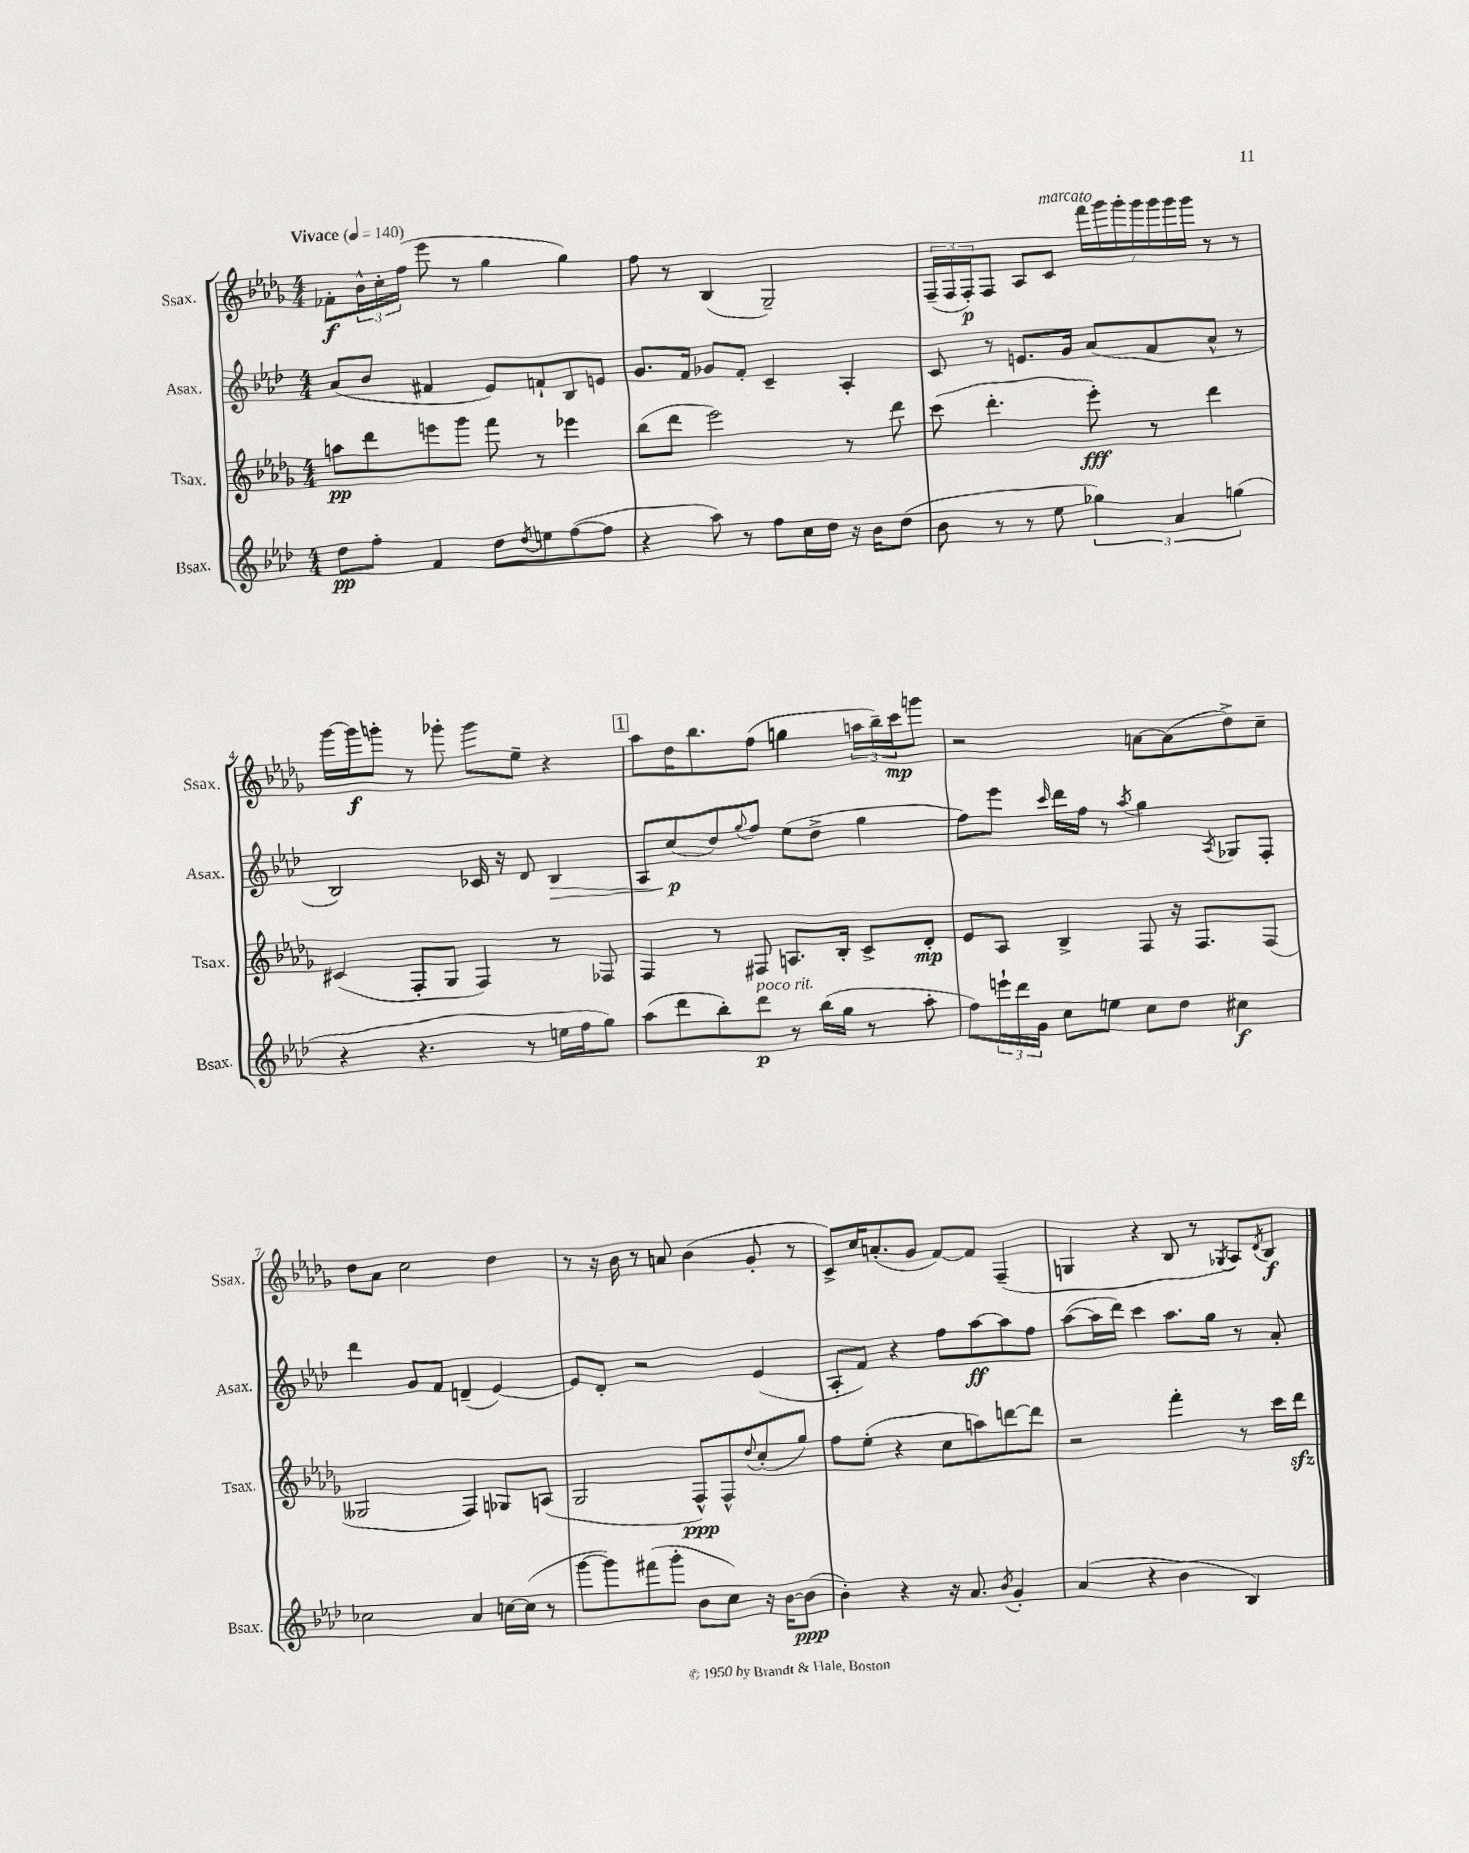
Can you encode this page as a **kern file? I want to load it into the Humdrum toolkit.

**kern	**kern	**kern	**kern
*staff4	*staff3	*staff2	*staff1
*clefG2	*clefG2	*clefG2	*clefG2
*k[b-e-a-d-]	*k[b-e-a-d-g-]	*k[b-e-a-d-]	*k[b-e-a-d-g-]
*M4/4	*M4/4	*M4/4	*M4/4
*MM140	*MM140	*MM140	*MM140
8dd-	8aa	(8a-	8f-'
8ff'	8ddd-	8b-	24b-^^
.	.	.	24cc'
.	.	.	(24ff
4f	8eee	4f#	8eee-
.	8ggg-	.	8r
8dd-	8fff	8e-)	4gg-
8qdd-	.	.	.
8ee	8r	8f`	.
([8ff	4eee-	8B-	4gg-)
8ff]	.	8e	.
=	=	=	=
4r	(8bb-	8.g	8ff
.	8ddd-	.	8r
.	.	16f	.
8aa-)	2eee-)	8g-	(4B-
8r	.	8f'	.
8ff	.	4c~	2G-~)
16cc	.	.	.
16dd-	.	.	.
16r	8r	4A-'	.
16b-	.	.	.
(8dd-	8ddd-	.	.
=	=	=	=
8b-	(8ccc	8c	(24F~
.	.	.	24F
.	.	.	24F')
8r	4.ddd-'	8r	8F
8r	.	8.e	8A-
8ee-	.	.	8c
.	.	16g	.
6gg-)	8eee-')	(8a-	28fff
.	.	.	28ggg-
.	.	.	28ggg-'
.	.	.	28ggg-
.	8r	8f	.
.	.	.	28ggg-
6a-	.	.	.
.	.	.	28ggg-
.	.	.	28ggg-
.	4ddd-	8a-^^	8r
(6gg	.	.	.
.	.	8r	8r
=	=	=	=
4r	(4c#	2B-)	[16ggg-
.	.	.	16ggg-]
.	.	.	8ggg'
4.r	8F'	.	8r
.	8G-	.	8ggg-'
.	4F)	16c-	8ggg-
.	.	16r	.
8r	.	8d-	8ee-~
16ee	8r	4B-	4r
16ff	.	.	.
8gg)	8F-	.	.
=	=	=	=
(8aa-	4F	8A-	8aa-
8ddd-	.	(8cc	16dd-
.	.	.	8.bb-
8bb-')	8r	8dd-)	.
.	.	8qqgg	.
8ddd-	8F#	8ff	(8ff
8r	8.A	(8ee-	4gg
(16bb-	.	8dd-^	.
16gg	16B-'	.	.
8r	8c^	4gg	24aa
.	.	.	24bb-~)
.	.	.	24ccc
8aa-'	8d-'	.	8ggg
=	=	=	=
8ff)	8e-	8ff)	2r
24eee`	8A-	8eee-	.
24ddd-	.	.	.
24g	.	.	.
.	.	16qqccc	.
8cc	4B-^	16ddd-	.
.	.	16ff	.
8ee	.	8r	.
.	.	8qaa-	.
8cc	8F	4gg	[8a
8dd-	16r	.	(8a]
.	8.F	.	.
.	.	8qA-	.
4cc#	.	8G-	8dd-^)
.	(8F	8F'	8cc~
=	=	=	=
2cc-	2G--	4ddd-	8dd-
.	.	.	8a-
.	.	8g	2cc
.	.	8f	.
4a-	4F)	(4d~	.
[16cc	8G-	[4e-)	4dd-
(16cc]	.	.	.
8r	(8A	.	.
=	=	=	=
[8ggg	2G-	8e-]	8r
8ggg])	.	8d-'	16r
.	.	.	16b-
(8fff#	.	2r	8r
8ggg'	.	.	8a
8b-	8F^^)	.	(4b-
8cc)	8F^^	.	.
.	8qqdd-	.	.
16r	(8cc'	(4e-	8g-'
[16b-	.	.	.
(8b-]	8gg-)	.	8r
=	=	=	=
4b-')	8ff	8A-'	8c^)
.	(8ee-'	8f)	16cc
.	.	.	(8.a'
4r	4r	4r	.
.	.	.	8g-
16r	8cc	8ff	[8f)
8.a-	.	.	.
.	8aa)	[8aa-	8f]
8qb-	.	.	.
4g'	[8ddd	8aa-]	(4F~
.	8ddd]	8ff	.
=	=	=	=
(4a-	2r	([8aa-	4G
.	.	16aa-]	.
.	.	16ddd-)	.
4r	.	4ccc	4r
4b-	4fff'	8.aa-	8B-
.	.	.	8r
.	.	16gg	.
.	.	.	8qG-
4B-)	8r	8r	8A-)
.	.	.	8qd-
.	16ccc	8a-'	8B-
.	16ddd-	.	.
==	==	==	==
*-	*-	*-	*-
